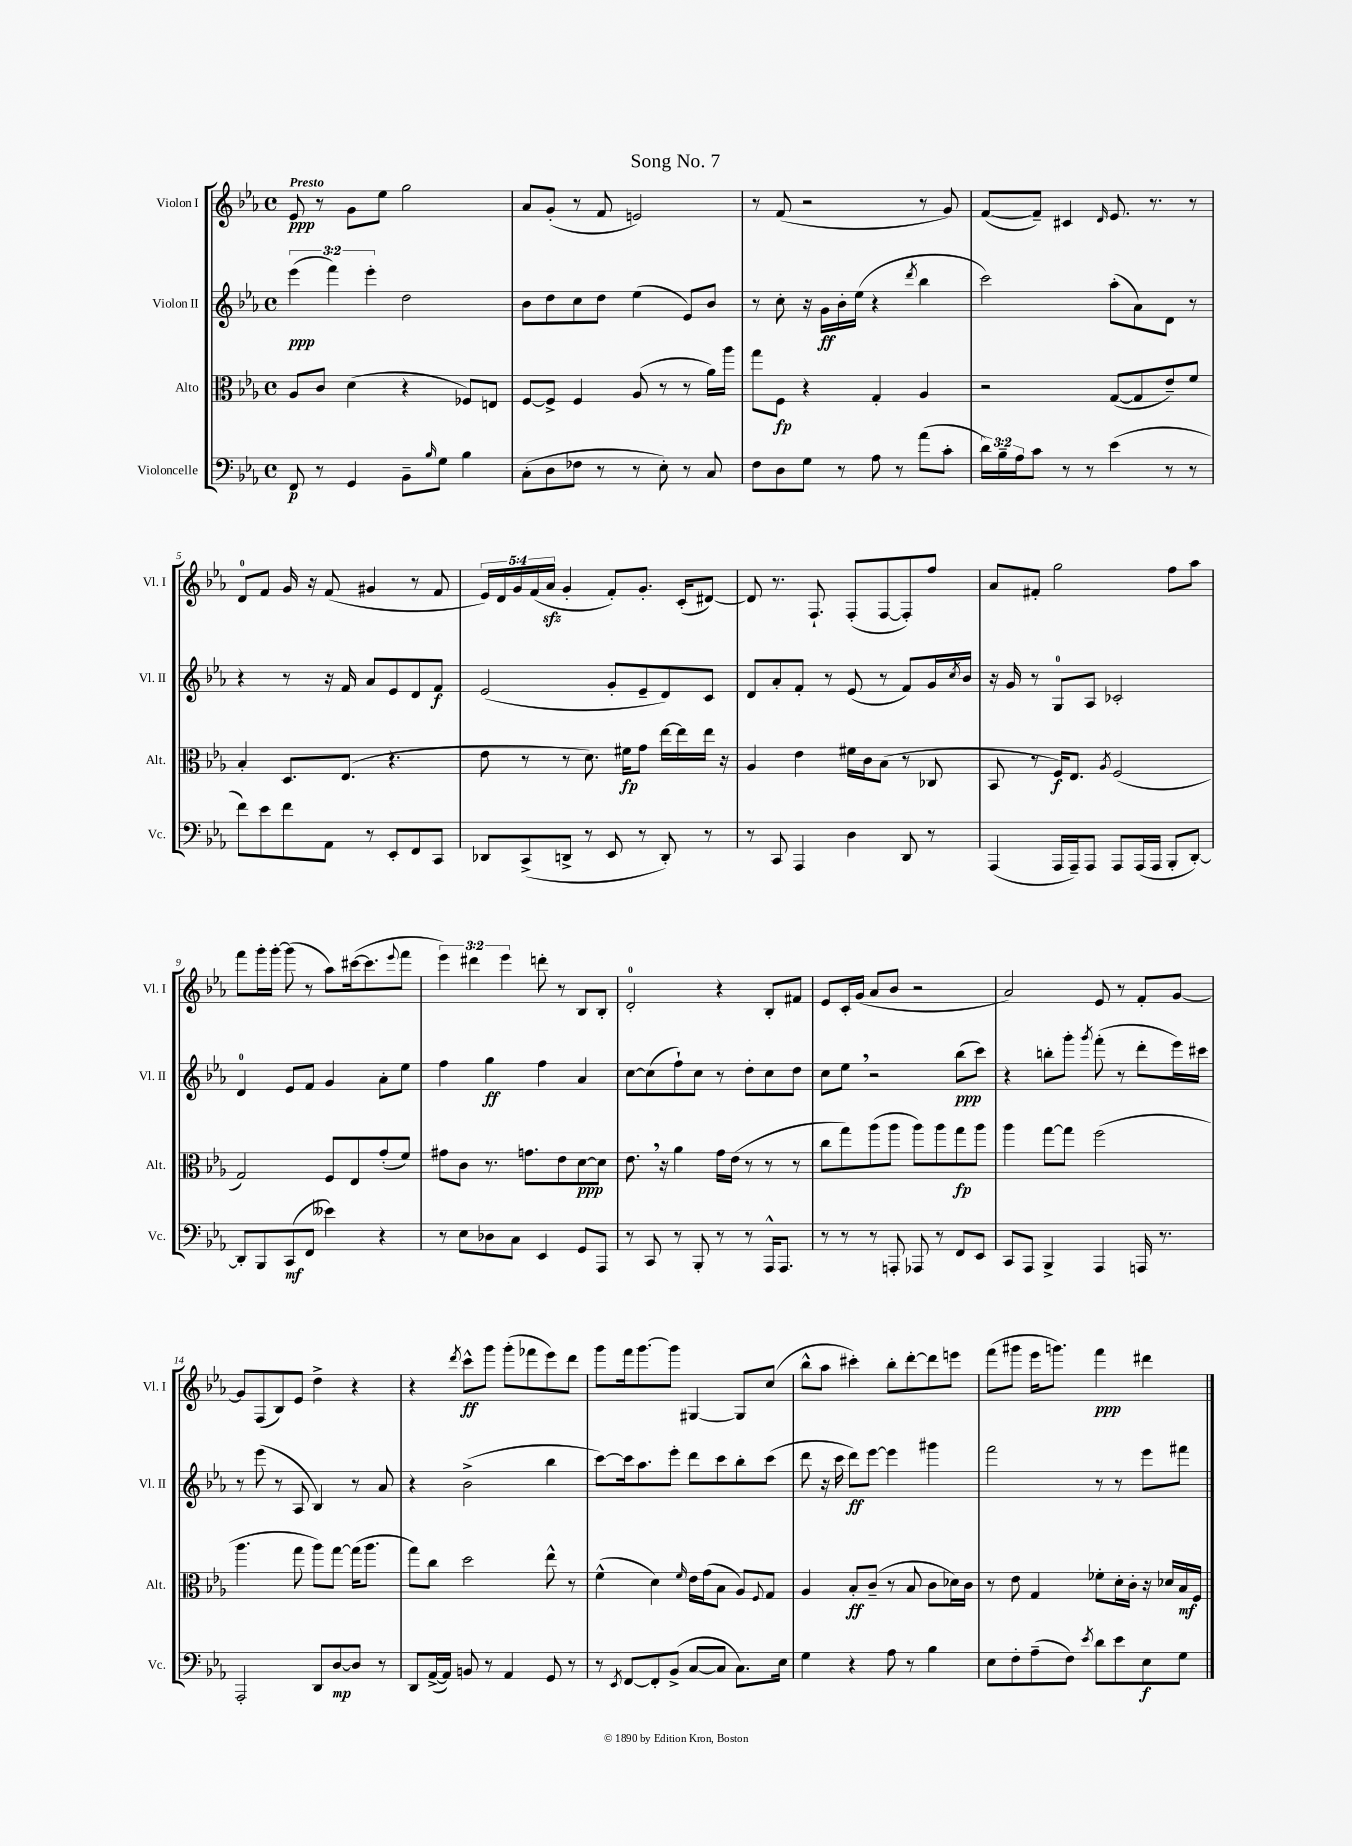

**kern	**kern	**kern	**kern
*staff4	*staff3	*staff2	*staff1
*clefF4	*clefC3	*clefG2	*clefG2
*k[b-e-a-]	*k[b-e-a-]	*k[b-e-a-]	*k[b-e-a-]
*M4/4	*M4/4	*M4/4	*M4/4
*met(c)	*met(c)	*met(c)	*met(c)
8FF/	8A-/L	(6eee-\	8e-/
8r	8c/J	.	8r
.	.	6fff\)	.
4GG/	(4d\	.	8g\L
.	.	6eee-'\	.
.	.	.	8ee-\J
8BB-~\L	4r	2dd\	2gg\
16qqB-/	.	.	.
8G\J	.	.	.
4B-\	8F-/L)	.	.
.	8E/J	.	.
=	=	=	=
(8C'\L	[8F/L	8b-\L	8a-/L
8D\	8F^/]J	8dd\	(8g'/J
8F-\J	4F/	8cc\	8r
8r	.	8dd\J	8f/
8r	(8A-/	(4ee-\	2e/)
8E-'\)	8r	.	.
8r	8r	8e-/L)	.
8C/	16a-\LL)	8b-/J	.
.	16aa-\JJ	.	.
=	=	=	=
8F\L	8gg\L	8r	8r
8D\	8F\J	8cc'\	(8f/
8G\J	4r	16r	2r
.	.	16g\LL	.
8r	.	16b-'\	.
.	.	(16ee-\JJ	.
8A-\	4G'/	4r	.
8r	.	.	.
.	.	8qddd/	.
(8a-\L	4A-/	4bb-\	8r
8c'\J	.	.	8g/)
=	=	=	=
24d\LL)	2r	2ccc\)	([8f/L
24B-~\	.	.	.
24A-\J	.	.	.
8c\J	.	.	8f~/]J)
8r	.	.	4c#/
8r	.	.	.
.	.	.	16qqd/
(4e-\	([8G/L	(8aa-'\L	8.e-/
.	8G/]	8a-\)	.
.	.	.	8.r
8r	8e-~/)	8d\J	.
8r	8f/J	8r	8r
=	=	=	=
8f\L)	4B-'/	4r	8d/L
8e-\	.	.	8f/J
8f\	8.D/L	8r	16g/
.	.	.	16r
8AA-\J	.	16r	(8f/
.	(8.E-/J	16f/	.
8r	.	8a-/L	4g#/
8EE-'/L	4.r	8e-/	.
8FF/	.	8d/	8r
8CC/J	.	8f/J	8f/
=	=	=	=
8DD-/L	8e-\	(2e-/	20e-/LL)
.	.	.	20d/
.	.	.	20g/
(8CC^/	8r	.	.
.	.	.	(20f/
.	.	.	20a-/JJ
8DD^/J	8r	.	4g'/
8r	8.d\)	.	.
8EE-/	.	8g'/L	8f'/L)
.	16f#\LK	.	.
8r	8g\J	8e-~/	8.g'/J
8DD'/)	[16ee-\LL	8d/)	.
.	16ee-\]	.	(16c'/LK
8r	16ee-\JJ	8c/J	[8d#/J)
.	16r	.	.
=	=	=	=
8r	4A-/	8d/L	8d#/]
8CC/	.	8a-'/	8.r
4AAA-/	4e-\	8f'/J	.
.	.	.	8.F`/
.	.	8r	.
4D\	16f#\LL	(8e-/	(8F'/L
.	16c\J	.	.
.	(8B-\J	8r	[8F/
8DD/	8r	8f/L)	8F'/])
8r	8C-/	16g/L	8ff/J
.	.	8qcc/	.
.	.	16b-/JJ	.
=	=	=	=
(4AAA-/	8BB-/	16r	8a-/L
.	.	16g/	.
.	8r	8r	8f#'/J
16AAA-/LL	16F/LK)	8G/L	2gg\
16AAA-~/J)	8.E-/J	.	.
8AAA-/J	.	8A-/J	.
.	8qA-/	.	.
8AAA-/L	(2F/	2c-'/	.
(16AAA-/L	.	.	.
16AAA-/JJ	.	.	.
8BBB-'/L	.	.	8ff\L
[8DD'/J)	.	.	8aa-\J
=	=	=	=
8DD'/]L	2G/)	4d/	8fff\L
8BBB-/	.	.	16ggg'\L
.	.	.	[16ggg'\JJ
(8CC/	.	8e-/L	(8ggg\]
8FF/J	.	8f/J	8r
4e--\)	8F/L	4g/	8aa-\L)
.	8E-/	.	([16ccc#\k
.	.	.	8.ccc#\]
4r	(8g'/	8a-'\L	.
.	.	.	8qqeee-/
.	8f/J)	8ee-\J	8fff\J
=	=	=	=
8r	8g#\L	4ff\	6eee-\)
8E-\L	8c\J	.	.
.	.	.	6ddd#\
8D-\	8.r	4gg\	.
.	.	.	6eee-\
8C\J	.	.	.
.	8.g\L	.	.
4EE-/	.	4ff\	8ddd'\
.	8e-\	.	8r
8GG/L	[8d\	4a-/	8B-/L
8AAA-/J	8d\]J	.	8B-'/J
=	=	=	=
8r	8.e-\	[8cc\L	2d'/
8CC/	.	(8cc\]	.
.	16r	.	.
8r	4a-\	8ff`\)	.
8BBB-'/	.	8cc\J	.
8r	16g\LL	8r	4r
.	(16e-\JJ	.	.
8r	8r	8dd'\L	.
16AAA-^^/LK	8r	8cc\	8B-'/L
8.AAA-/J	.	.	.
.	8r	8dd\J	8f#/J
=	=	=	=
8r	8cc\L	8cc\L	8e-/L
8r	8gg\)	8ee-\J	16c'/L
.	.	.	(16g/JJ
8r	(8aa-\	2r	8a-/L
8AAA'/	8aa-\J	.	8b-/J
8AAA-/	8aa-\L)	.	2r
8r	8aa-\	.	.
8FF/L	8gg\	(8bb-\L	.
8EE-/J	8aa-\J	8ccc\J)	.
=	=	=	=
8CC/L	4aa-\	4r	2a-/)
8AAA-/J	.	.	.
4BBB-^/	[8gg\L	8bb'\L	.
.	8gg\]J	8ggg'\J	.
.	.	8qggg/	.
4AAA-/	(2ff\	(8fff'\	8e-/
.	.	8r	8r
16AAA/	.	8ddd'\L	8f'/L
8.r	.	.	.
.	.	16eee-\L)	[8g/J
.	.	16ccc#\JJ	.
=	=	=	=
2AAA-'/	4.aa-\	8r	8g/]L
.	.	(8eee-\	(8F/
.	.	8r	8B-/)
.	8gg\	8A-/	8e-/J
8DD/L	8aa-\L)	4B-/)	4dd^\
[8D/	[8gg\J	.	.
8D/]J	(16gg\]LK	8r	4r
.	8.aa-\J	.	.
8r	.	8a-/	.
=	=	=	=
8DD/L	8gg\L)	4r	4r
([16AA-^/L	8cc\J	.	.
16AA-/]JJ)	.	.	.
.	.	.	8qddd/
8BB/	2dd\	(2b-^\	8ccc^^\L
8r	.	.	8ggg\J
4AA-/	.	.	(8ggg'\L
.	.	.	8fff-\
8GG/	8ee-^^\	4bb-\	8eee-\)
8r	8r	.	8ddd\J
=	=	=	=
8r	(4f^^\	[8ccc\L)	8ggg\L
8qEE-/	.	.	.
[8FF/L	.	16ccc\]k	16fff\k
.	.	8.aa-\	[8.ggg\
8FF'/]	4d\)	.	.
(8BB-^/J	.	8eee-'\J	8ggg\]J
.	16qqf/	.	.
[8C/L	16e-\LL	8ddd\L	[4G#/
.	(16g\J	.	.
8C/]J	8B-\J	8ccc\	.
8.C\L)	8A-/L)	8bb-'\	8G#/]L
.	8qqF/	.	.
.	8G/J	(8ccc\J	(8cc/J
16E-\Jk	.	.	.
=	=	=	=
4G\	4A-/	8ddd\	8bb-^^\L
.	.	16r	8aa-\J
.	.	16ccc\	.
4r	8B-'/L	8ddd\L)	4ccc#'\)
.	(8c~/J	[8eee-\J	.
8A-\	8r	4eee-\]	8bb-'\L
8r	8B-/	.	[8ddd'\
4B-\	8c\L	4ggg#\	8ddd\]
.	16d-\L)	.	8eee\J
.	16c\JJ	.	.
=	=	=	=
8E-\L	8r	2fff\	(8fff\L
8F'\	8e-\	.	8ggg#\J
(8A-~\	4G/	.	16eee-\LK
.	.	.	8.ggg\J)
8F\J)	.	.	.
8qe-/	.	.	.
8d\L	8f-'\L	8r	4fff\
8e-\	16d'\L	8r	.
.	16c'\JJ	.	.
8E-\	16r	8eee-\L	4ddd#\
.	16d-/LL	.	.
8G\J	16B-/	8fff#\J	.
.	16F/JJ	.	.
==	==	==	==
*-	*-	*-	*-
